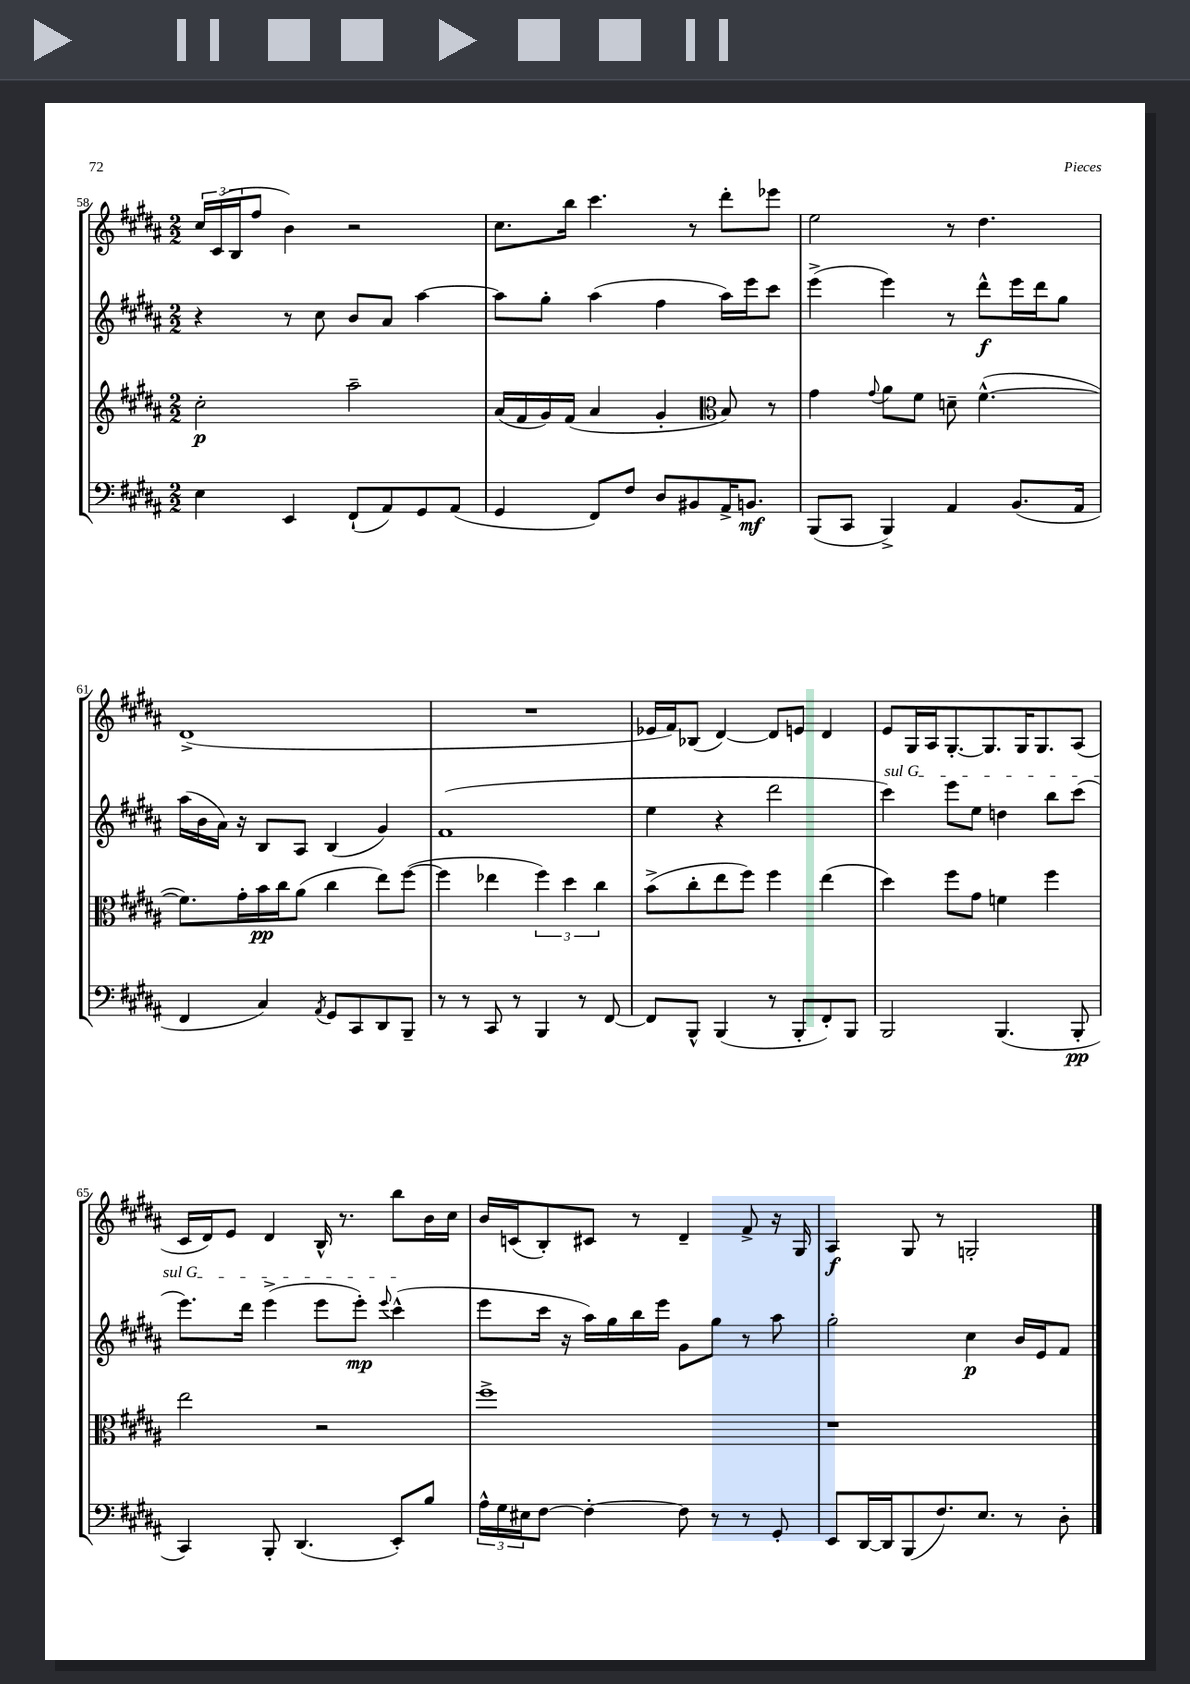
<<
\new StaffGroup <<
\new Staff = "s0" {
    \clef treble \key b \major \numericTimeSignature \time 2/2
    \tuplet 3/2 { cis''16 cis'16( b16 } fis''8 b'4) r2 |
    cis''8. b''16 cis'''4. r8 dis'''8-. ees'''8 |
    e''2 r8 dis''4. |
    dis'1->( |
    R1 |
    ees'16 fis'16) bes8( dis'4~) dis'8 e'8 dis'4 |
    e'8 gis16 ais16 gis8.~-. gis8. gis16 gis8. ais8( |
    cis'16 dis'16) e'8 dis'4 b16-^ r8. b''8 b'16 cis''16 |
    b'16 c'16( b8-.) cis'8 r8 dis'4-- fis'8-> r16 gis16 |
    ais4\f gis8 r8 g2-. \bar "|." |
}
\new Staff = "s1" {
    \clef treble \key b \major \numericTimeSignature \time 2/2
    r4 r8 cis''8 b'8 ais'8 ais''4~ |
    ais''8 gis''8-. ais''4( fis''4 ais''16) e'''16 cis'''8 |
    e'''4->( e'''4) r8 dis'''8-^\f e'''16 dis'''16 gis''8 |
    ais''16( b'16 ais'16) r16 b8 ais8 b4( gis'4) |
    fis'1( |
    e''4 r4 dis'''2 |
    \once \override TextSpanner.bound-details.left.text = \markup { \italic "sul G" } cis'''4\startTextSpan) e'''8 e''8 d''4 b''8 cis'''8( |
    e'''8.) dis'''16 e'''4->( e'''8 e'''8-.\mp) \appoggiatura { e'''8 } cis'''4-^\stopTextSpan( |
    e'''8 cis'''16 r16 ais''16) gis''16 b''16 e'''16 gis'8 gis''8 r8 ais''8 |
    gis''2-. cis''4\p b'16 e'16 fis'8 \bar "|." |
}
\new Staff = "s2" {
    \clef treble \key b \major \numericTimeSignature \time 2/2
    cis''2-.\p ais''2-- |
    ais'16( fis'16 gis'16) fis'16( ais'4 gis'4-. \clef alto b8) r8 |
    gis'4 \appoggiatura { gis'8 } ais'8 fis'8 d'8-- fis'4.~-^( |
    fis'8.) gis'16-. b'16\pp cis''16 ais'8( cis''4 e''8) fis''8~( |
    fis''4 ees''4 \tuplet 3/2 { fis''4) dis''4 cis''4 } |
    b'8->( cis''8-. e''8 fis''8) fis''4 e''4( |
    dis''4) fis''8 gis'8 f'4 fis''4 |
    e''2 r2 |
    fis''1-> |
    r1 \bar "|." |
}
\new Staff = "s3" {
    \clef bass \key b \major \numericTimeSignature \time 2/2
    e4 e,4 fis,8-!( ais,8) gis,8 ais,8( |
    gis,4 fis,8) fis8 dis8 bis,8 ais,16-> b,8.\mf |
    b,,8( cis,8 b,,4->) ais,4 b,8.( ais,16 |
    fis,4 cis4) \acciaccatura { ais,8 } gis,8 cis,8 dis,8 b,,8-- |
    r8 r8 cis,8 r8 b,,4 r8 fis,8~ |
    fis,8 b,,8-^ b,,4( r8 b,,8-. fis,8-.) b,,8 |
    b,,2 b,,4.( b,,8-.\pp |
    cis,4) b,,8-. dis,4.( e,8-.) b8 |
    \tuplet 3/2 { ais16-^ gis16 eis16 } fis8~ fis4~-. fis8 r8 r8 gis,8-. |
    e,8 dis,16~ dis,16 b,,8( fis8.) e8. r8 dis8-. \bar "|." |
}
>>
>>
\layout { \context { \Score currentBarNumber = #58 } }
